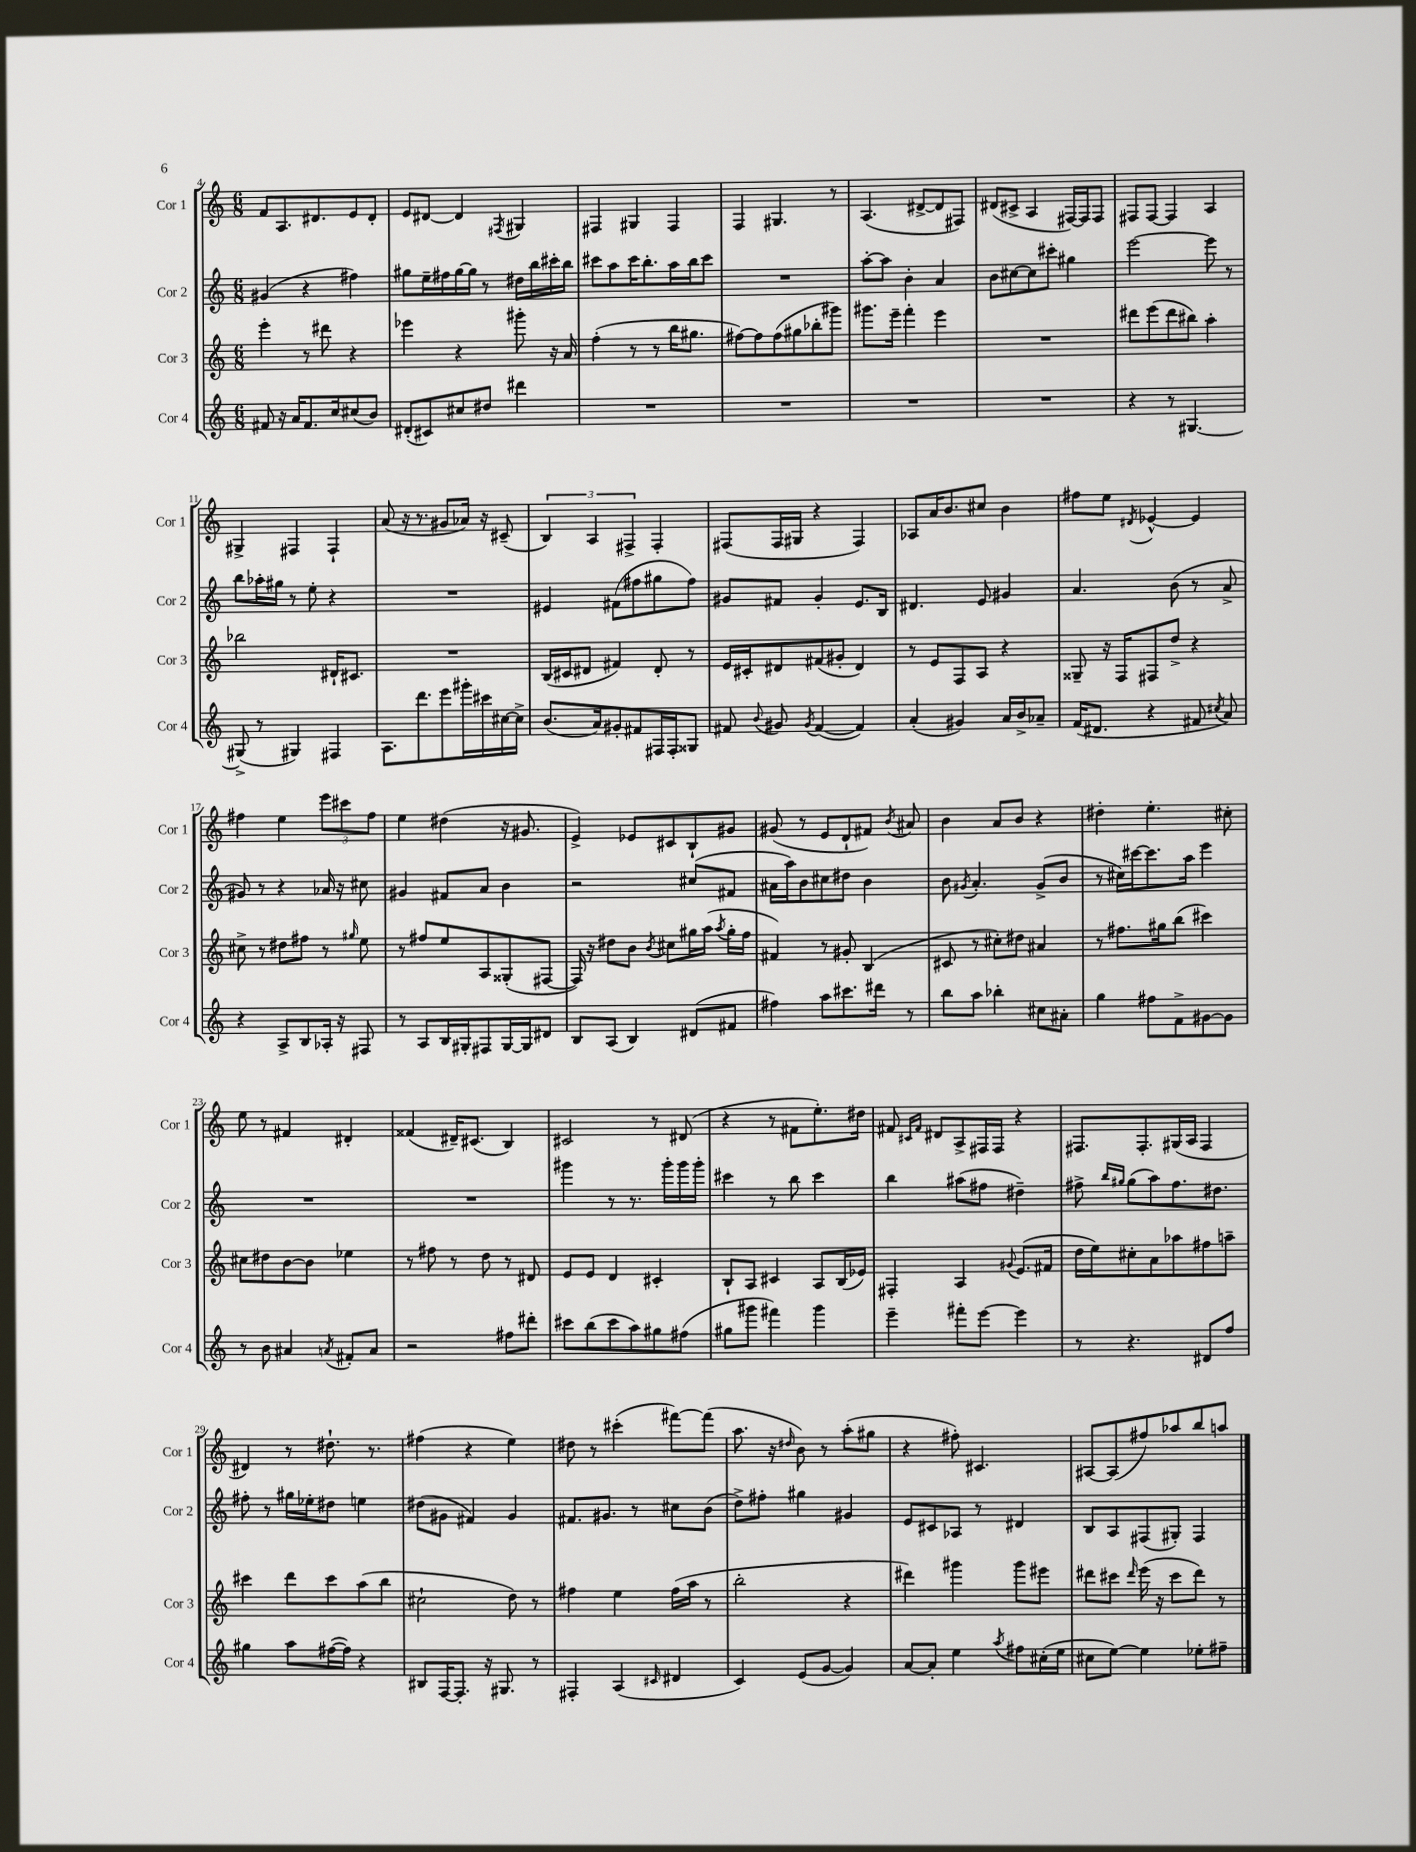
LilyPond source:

<<
\new StaffGroup <<
\new Staff = "s0" \with { instrumentName = "Cor 1" shortInstrumentName = "Cor 1" } {
    \clef treble \key c \major \numericTimeSignature \time 6/8
    \autoBeamOff f'8[ a8. dis'8. e'8 dis'8]-. |
    e'8[ dis'8]~ dis'4 \acciaccatura { fis8 } gis4 |
    fis4 gis4 fis4 |
    f4 gis4. r8 |
    a4.( dis'8[~-> dis'8 fis8]) |
    dis'8[( cis'8]-> a4 fis16[~) fis16 fis8] |
    fis8[ fis8]~ fis4 a4 |
    gis4-> fis4 fis4-! |
    a'8( r16 r8. gis'8[ aes'16]) r16 cis'8--( |
    \tuplet 3/2 { b4) a4 fis4-> } fis4-. |
    fis8[( fis16 gis16] r4 fis4) |
    aes8[ a'16 b'8. cis''8] b'4 |
    fis''8[ e''8] \acciaccatura { dis'8 } ees'4~-^ ees'4 |
    fis''4 e''4 \tuplet 3/2 { e'''8[ cis'''8 fis''8] } |
    e''4 dis''4( r16 gis'8. |
    e'4->) ees'8[ cis'8 b8-! gis'8] |
    gis'8( r8 e'8[ d'8-! fis'8]) \acciaccatura { b'8 } ais'8 |
    b'4 a'8[ b'8] r4 |
    dis''4-. e''4.-. cis''8-. |
    e''8 r8 fis'4 dis'4-. |
    fisis'4( dis'16[--) cis'8.]( b4) |
    cis'2 r8 dis'8( |
    r4 r8 fis'8[ e''8.-.) dis''16] |
    fis'8 \grace { cis'16[ fis'16] } dis'8[ a8-> fis16 fis16] r4 |
    fis8.[ fis8.-. gis16( a16] fis4 |
    dis'4) r8 dis''8.-! r8. |
    fis''4( r4 e''4) |
    dis''8 r8 cis'''4-.( fis'''8[~) fis'''8]( |
    a''8. r16 \grace { dis''16 } b'8) r8 a''8[-.( gis''8] |
    r4 fis''8-.) cis'4. |
    ais8[~ ais8( fis''8) aes''8 b''8 a''8] \bar "|." |
}
\new Staff = "s1" \with { instrumentName = "Cor 2" shortInstrumentName = "Cor 2" } {
    \clef treble \key c \major \numericTimeSignature \time 6/8
    \autoBeamOff gis'4( r4 fis''4) |
    gis''8[ e''16-- fis''16 gis''16~ gis''16] r8 dis''16[ b''16 cis'''16-. b''16] |
    cis'''8[ a''8 cis'''16 b''8.-. a''16 b''16 cis'''8] |
    R2. |
    a''8[~-. a''8] b'4-. a'4 |
    b'8[ cis''8~ cis''8 cis'''8]-. gis''4 |
    e'''2~ e'''8 r8 |
    b''8[ aes''16-. gis''16] r8 e''8-. r4 |
    R2. |
    eis'4 fis'8[( fis''8 gis''8 fis''8]) |
    gis'8[ fis'8] gis'4-. e'8.[ b16] |
    dis'4. e'8 gis'4 |
    a'4. b'8( r8 a'8-> |
    gis'8) r8 r4 aes'16 r16 cis''8 |
    gis'4 fis'8[ a'8] b'4 |
    r2 cis''8[( fis'8] |
    ais'16[ a''16) b'8 cis''8 dis''8] b'4 |
    b'8 \acciaccatura { gis'8 } a'4.-. gis'8[->( b'8] |
    r8 cis''16[) cis'''16~ cis'''8. a''16] e'''4 |
    R2. |
    R2. |
    gis'''4 r8 r8. gis'''16[-. gis'''16 gis'''16]-. |
    cis'''4 r8 b''8 cis'''4 |
    b''4 ais''8[( fis''8] dis''4--) |
    fis''8-> \grace { b''16[ gis''16] } gis''8[( a''8) fis''8. dis''8.] |
    fis''8-. r8 gis''16[ ees''16-. dis''8] e''4 |
    dis''8[( gis'8] fis'4) gis'4 |
    fis'8.[ gis'8.] r8 cis''8[ b'8]( |
    d''8[->) fis''8]-. gis''4 gis'4 |
    e'8[ cis'8 aes8] r8 dis'4 |
    b8[ a8 fis8( gis8]-.) fis4 \bar "|." |
}
\new Staff = "s2" \with { instrumentName = "Cor 3" shortInstrumentName = "Cor 3" } {
    \clef treble \key c \major \numericTimeSignature \time 6/8
    \autoBeamOff e'''4-. r8 dis'''8 r4 |
    ees'''4 r4 gis'''8-. r16 a'16 |
    f''4-.( r8 r8 b''16[ gis''8.] |
    fis''8[~) fis''8 fis''8( gis''8 bes''8-. gis'''8]) |
    gis'''8.[ e'''16]-- f'''4-. e'''4 |
    R2. |
    dis'''8[ e'''8( dis'''8 bis''8]) a''4-. |
    bes''2 dis'16[-! cis'8.] |
    R2. |
    b16[( cis'16 dis'8] fis'4) dis'8-. r8 |
    e'16[ cis'16-. dis'8 fis'8( gis'8]-. dis'4) |
    r8 e'8[ f8 a8] r4 |
    gisis8-- r16 f16[ fis8 d''8]-> r4 |
    cis''8-> r8 dis''8[ fis''8] r8 \grace { gis''16 } e''8 |
    r8 fis''8[ e''8 a8 gisis8-.( fis8]~ |
    fis16) r16 dis''8[ b'8] \acciaccatura { b'8 } cis''8[ gis''16 a''16]( \acciaccatura { a''8 } gis''16[-. f''16] |
    fis'4) r8 gis'8-. b4( |
    cis'8 r8 cis''8[-.) dis''8] ais'4 |
    r8 fis''8.[ gis''16 b''8]( cis'''4) |
    cis''8[ dis''8 b'8~ b'8] ees''4 |
    r8 fis''8 r8 d''8 r8 dis'8 |
    e'8[ e'8] d'4 cis'4-. |
    b8[-! a8] cis'4 a8[ b16( ees'16]) |
    fis4-. a4 \appoggiatura { gis'8 } e'8.[( fis'16] |
    d''16[ e''16) cis''8-. a'8 aes''8 fis''8 a''8]-- |
    cis'''4 d'''8[ cis'''8 a''8( b''8] |
    cis''2-! d''8) r8 |
    fis''4 e''4 fis''16[( a''16] r8 |
    b''2-. r4 |
    dis'''4) gis'''4 gis'''8[ eis'''8] |
    dis'''8[ cis'''8] \grace { dis'''16 } e'''16( r16 cis'''8[ dis'''8]) r8 \bar "|." |
}
\new Staff = "s3" \with { instrumentName = "Cor 4" shortInstrumentName = "Cor 4" } {
    \clef treble \key c \major \numericTimeSignature \time 6/8
    \autoBeamOff fis'8 r16 a'16[ fis'8. c''16 cis''8( b'8]) |
    dis'8[-.( cis'8) cis''8 dis''8] dis'''4 |
    R2. |
    R2. |
    R2. |
    R2. |
    r4 r8 gis4.~ |
    gis8->( r8 gis4) fis4 |
    a8.[ d'''8. e'''8 gis'''16-. cis'''16 cis''16~ cis''16]-> |
    b'8.[( a'16) gis'8-. fis'8 fis16 fis16-. gisis8] |
    fis'8 \appoggiatura { b'8 } gis'8 \acciaccatura { gis'8 } fis'4~( fis'4) |
    a'4-.( gis'4) a'16[ b'16-> aes'8]-- |
    f'16[( dis'8.] r4 fis'8 \acciaccatura { cis''8 } a'8) |
    r4 a8[-> b8 aes16]-. r16 fis8 |
    r8 a8[ b16 gis16-. fis8 gis16~ gis16 dis'8] |
    b8[ a8]( b4) dis'8[( fis'8] |
    fis''4) a''8[ cis'''8. dis'''16] r8 |
    b''8[ a''8] bes''4-. cis''8[ ais'8]-. |
    g''4 fis''8[ f'8-> gis'8~ gis'8] |
    r8 b'8 ais'4 \acciaccatura { a'8 } fis'8[-. a'8] |
    r2 fis''8[ dis'''8]-. |
    cis'''8[ b''8( cis'''8 a''8) gis''8 fis''8]( |
    gis''8[ gis'''8] fis'''4) gis'''4 |
    e'''4-- fis'''8[-. e'''8]~ e'''4 |
    r8 r4. dis'8[ f''8] |
    gis''4 a''8[ fis''16~( fis''16]) r4 |
    bis8[ f16~ f8.]-. r16 gis8. r8 |
    fis4-. a4( \grace { cis'16 } dis'4 |
    c'4) e'8[( g'8]~ g'4) |
    a'8[~ a'8]-. e''4 \acciaccatura { a''8 } fis''8[ cis''16-.( e''16] |
    cis''8[ e''8]~) e''4 ees''8[-. fis''8]-- \bar "|." |
}
>>
>>
\layout { \context { \Score currentBarNumber = #4 } }
